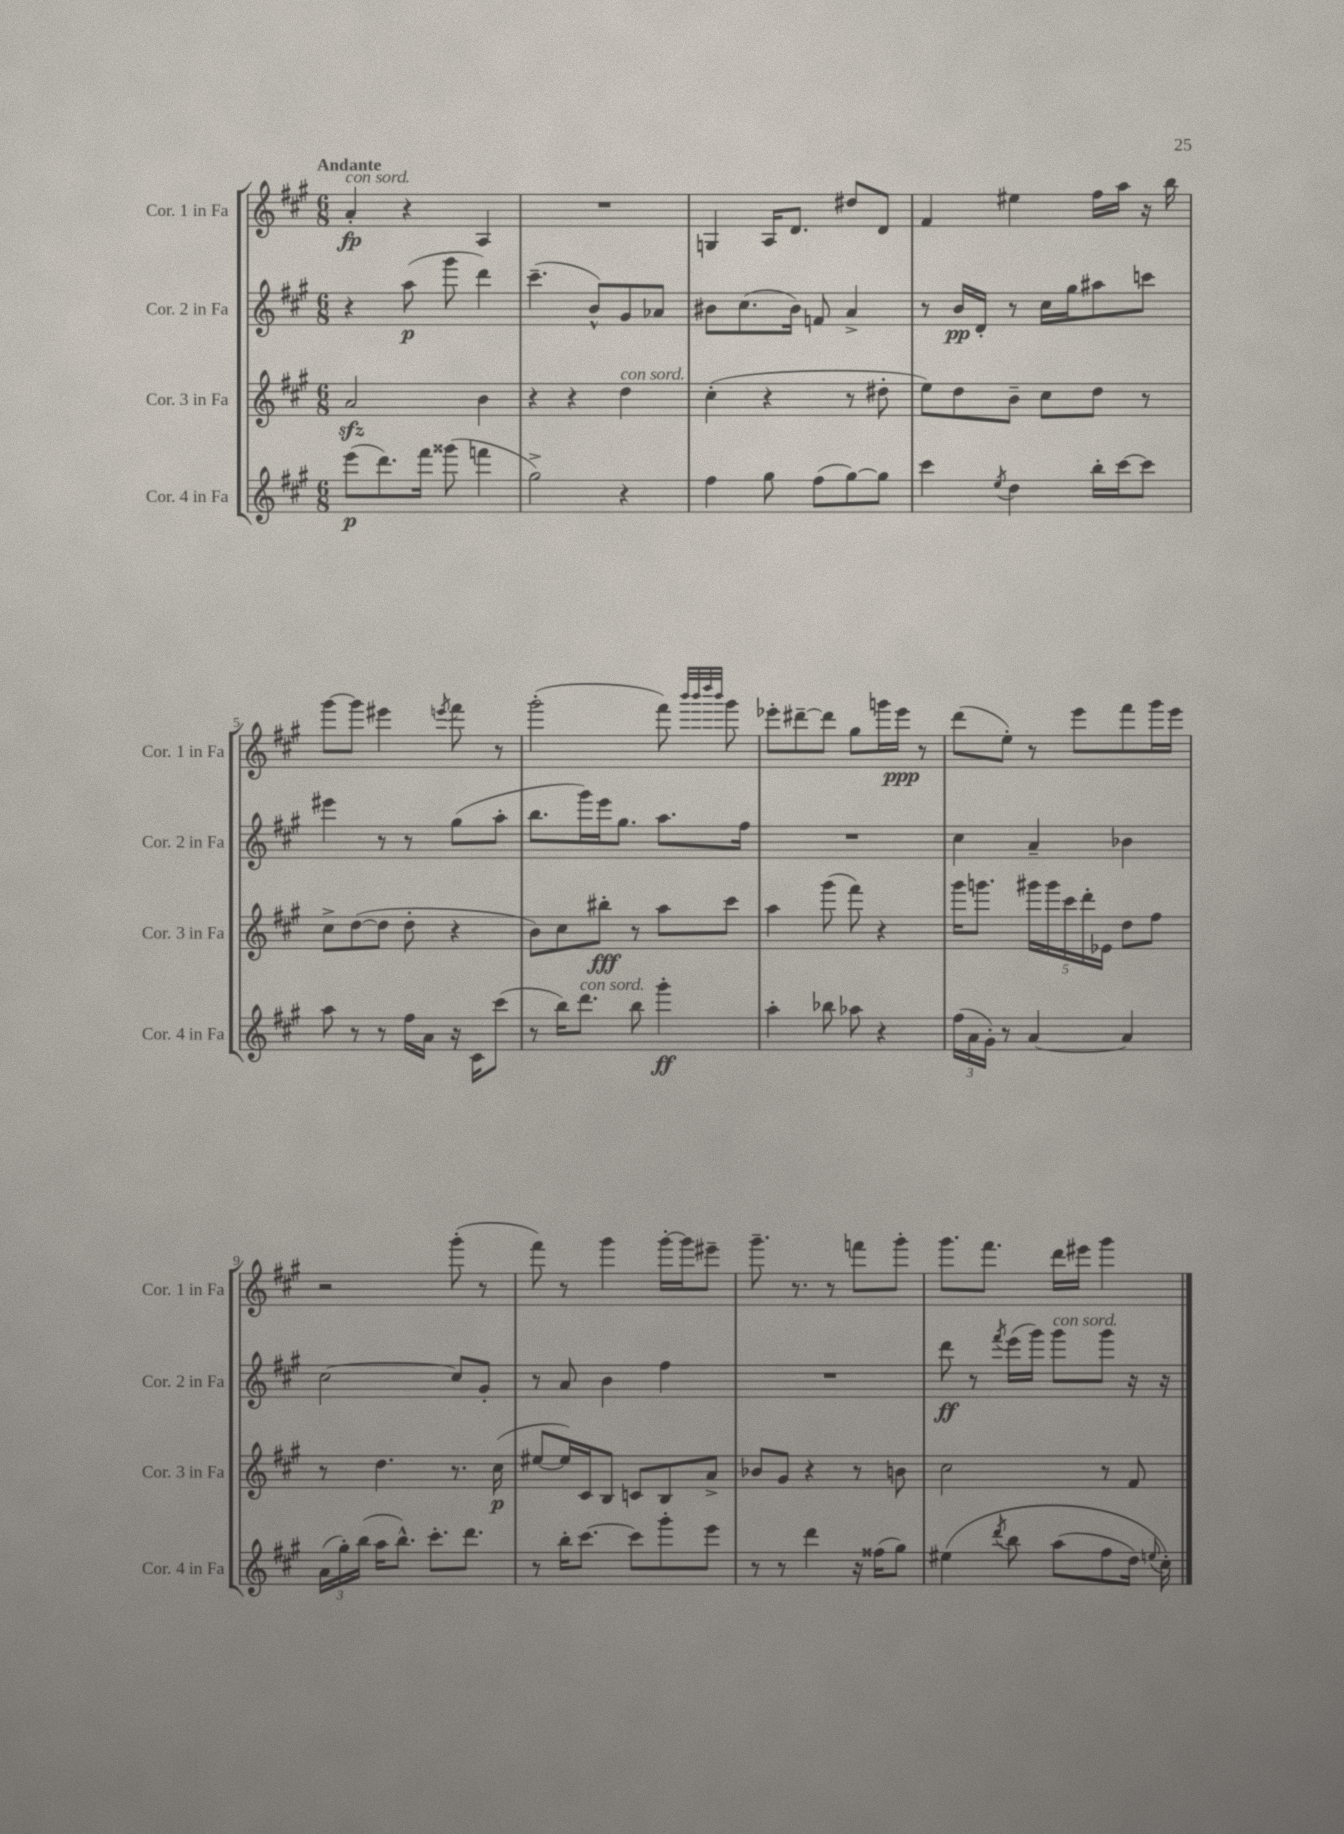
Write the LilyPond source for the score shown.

<<
\new StaffGroup <<
\new Staff = "s0" \with { instrumentName = "Cor. 1 in Fa" shortInstrumentName = "Cor. 1 in Fa" } {
    \clef treble \key a \major \numericTimeSignature \time 6/8 \tempo "Andante"
    \autoBeamOff a'4-.\fp^\markup { \italic "con sord." } r4 a4 |
    R2. |
    g4 a16[ d'8.] dis''8[ d'8] |
    fis'4 eis''4 fis''16[ a''16] r16 b''16 |
    gis'''8[~ gis'''8] eis'''4 \acciaccatura { e'''8 } fis'''8 r8 |
    gis'''2-.( fis'''8) \grace { b'''32[ b'''32 d''''32 b'''32] } gis'''8 |
    ees'''8[-. dis'''8~-- dis'''8] gis''8[ g'''16 ees'''16]\ppp r8 |
    d'''8[( e''8]-.) r8 e'''8[ fis'''8 gis'''16 e'''16] |
    r2 gis'''8-.( r8 |
    fis'''8) r8 gis'''4 gis'''16[~-. gis'''16 eis'''8]-- |
    gis'''8.-- r8. r8 f'''8[ gis'''8]-. |
    gis'''8.[ fis'''8.] d'''16[ eis'''16] gis'''4 \bar "|." |
}
\new Staff = "s1" \with { instrumentName = "Cor. 2 in Fa" shortInstrumentName = "Cor. 2 in Fa" } {
    \clef treble \key a \major \numericTimeSignature \time 6/8
    \autoBeamOff r4 a''8\p( gis'''8 d'''4) |
    cis'''4.--( b'8[-^) gis'8 aes'8] |
    bis'8[ cis''8.( bis'16]) f'8 a'4-> |
    r8 b'16[\pp d'16]-. r8 cis''16[ gis''16 ais''8 c'''8] |
    eis'''4 r8 r8 gis''8[( a''8]-. |
    b''8.[ gis'''16) e'''16 gis''8.] a''8.[ fis''16] |
    R2. |
    cis''4 a'4-- bes'4 |
    cis''2~ cis''8[ gis'8]-. |
    r8 a'8 b'4 fis''4 |
    R2. |
    d'''8\ff r8 \acciaccatura { fis'''8 } e'''16[( gis'''16]) gis'''8[^\markup { \italic "con sord." } gis'''8] r16 r16 \bar "|." |
}
\new Staff = "s2" \with { instrumentName = "Cor. 3 in Fa" shortInstrumentName = "Cor. 3 in Fa" } {
    \clef treble \key a \major \numericTimeSignature \time 6/8
    \autoBeamOff a'2\sfz b'4 |
    r4 r4 d''4^\markup { \italic "con sord." } |
    cis''4-.( r4 r8 dis''8-. |
    e''8[) d''8 b'8]-- cis''8[ d''8] r8 |
    cis''8[-> d''8~( d''8] d''8-. r4 |
    b'8[) cis''8 bis''8]-.\fff r8 a''8[ cis'''8] |
    a''4 gis'''8( fis'''8) r4 |
    gis'''16[ g'''8.] \tuplet 5/4 { gis'''16[ gis'''16 cis'''16 d'''16-. ees'16] } d''8[ fis''8] |
    r8 d''4. r8. cis''16\p( |
    eis''8[~ eis''16) cis'16 b8] c'8[ b8 a'8]-> |
    bes'8[ gis'8] r4 r8 b'8 |
    cis''2 r8 fis'8 \bar "|." |
}
\new Staff = "s3" \with { instrumentName = "Cor. 4 in Fa" shortInstrumentName = "Cor. 4 in Fa" } {
    \clef treble \key a \major \numericTimeSignature \time 6/8
    \autoBeamOff e'''8[\p( d'''8.) fis'''16] gisis'''8( f'''4 |
    gis''2->) r4 |
    fis''4 gis''8 fis''8[( gis''8~) gis''8] |
    cis'''4 \acciaccatura { e''8 } d''4 b''16[-. cis'''16~ cis'''8] |
    a''8 r8 r8 fis''16[ a'16] r16 cis'16[ cis'''8]( |
    r8 b''16[) d'''8.]^\markup { \italic "con sord." } b''8 gis'''4-.\ff |
    a''4-. bes''8 aes''8 r4 |
    \tuplet 3/2 { fis''16[( a'16 gis'16]-.) } r8 a'4~ a'4 |
    \tuplet 3/2 { a'16[( gis''16-.) b''16]( } a''16[ b''8.]-^) cis'''8.[-. d'''8.] |
    r8 b''16[-. cis'''8.]~ cis'''8[ gis'''8-. e'''8] |
    r8 r8 d'''4 r16 fisis''16[( gis''8]) |
    eis''4\( \acciaccatura { d'''8 } b''8 a''8[( fis''8 d''16]) \appoggiatura { e''8 } cis''16-.\) \bar "|." |
}
>>
>>
